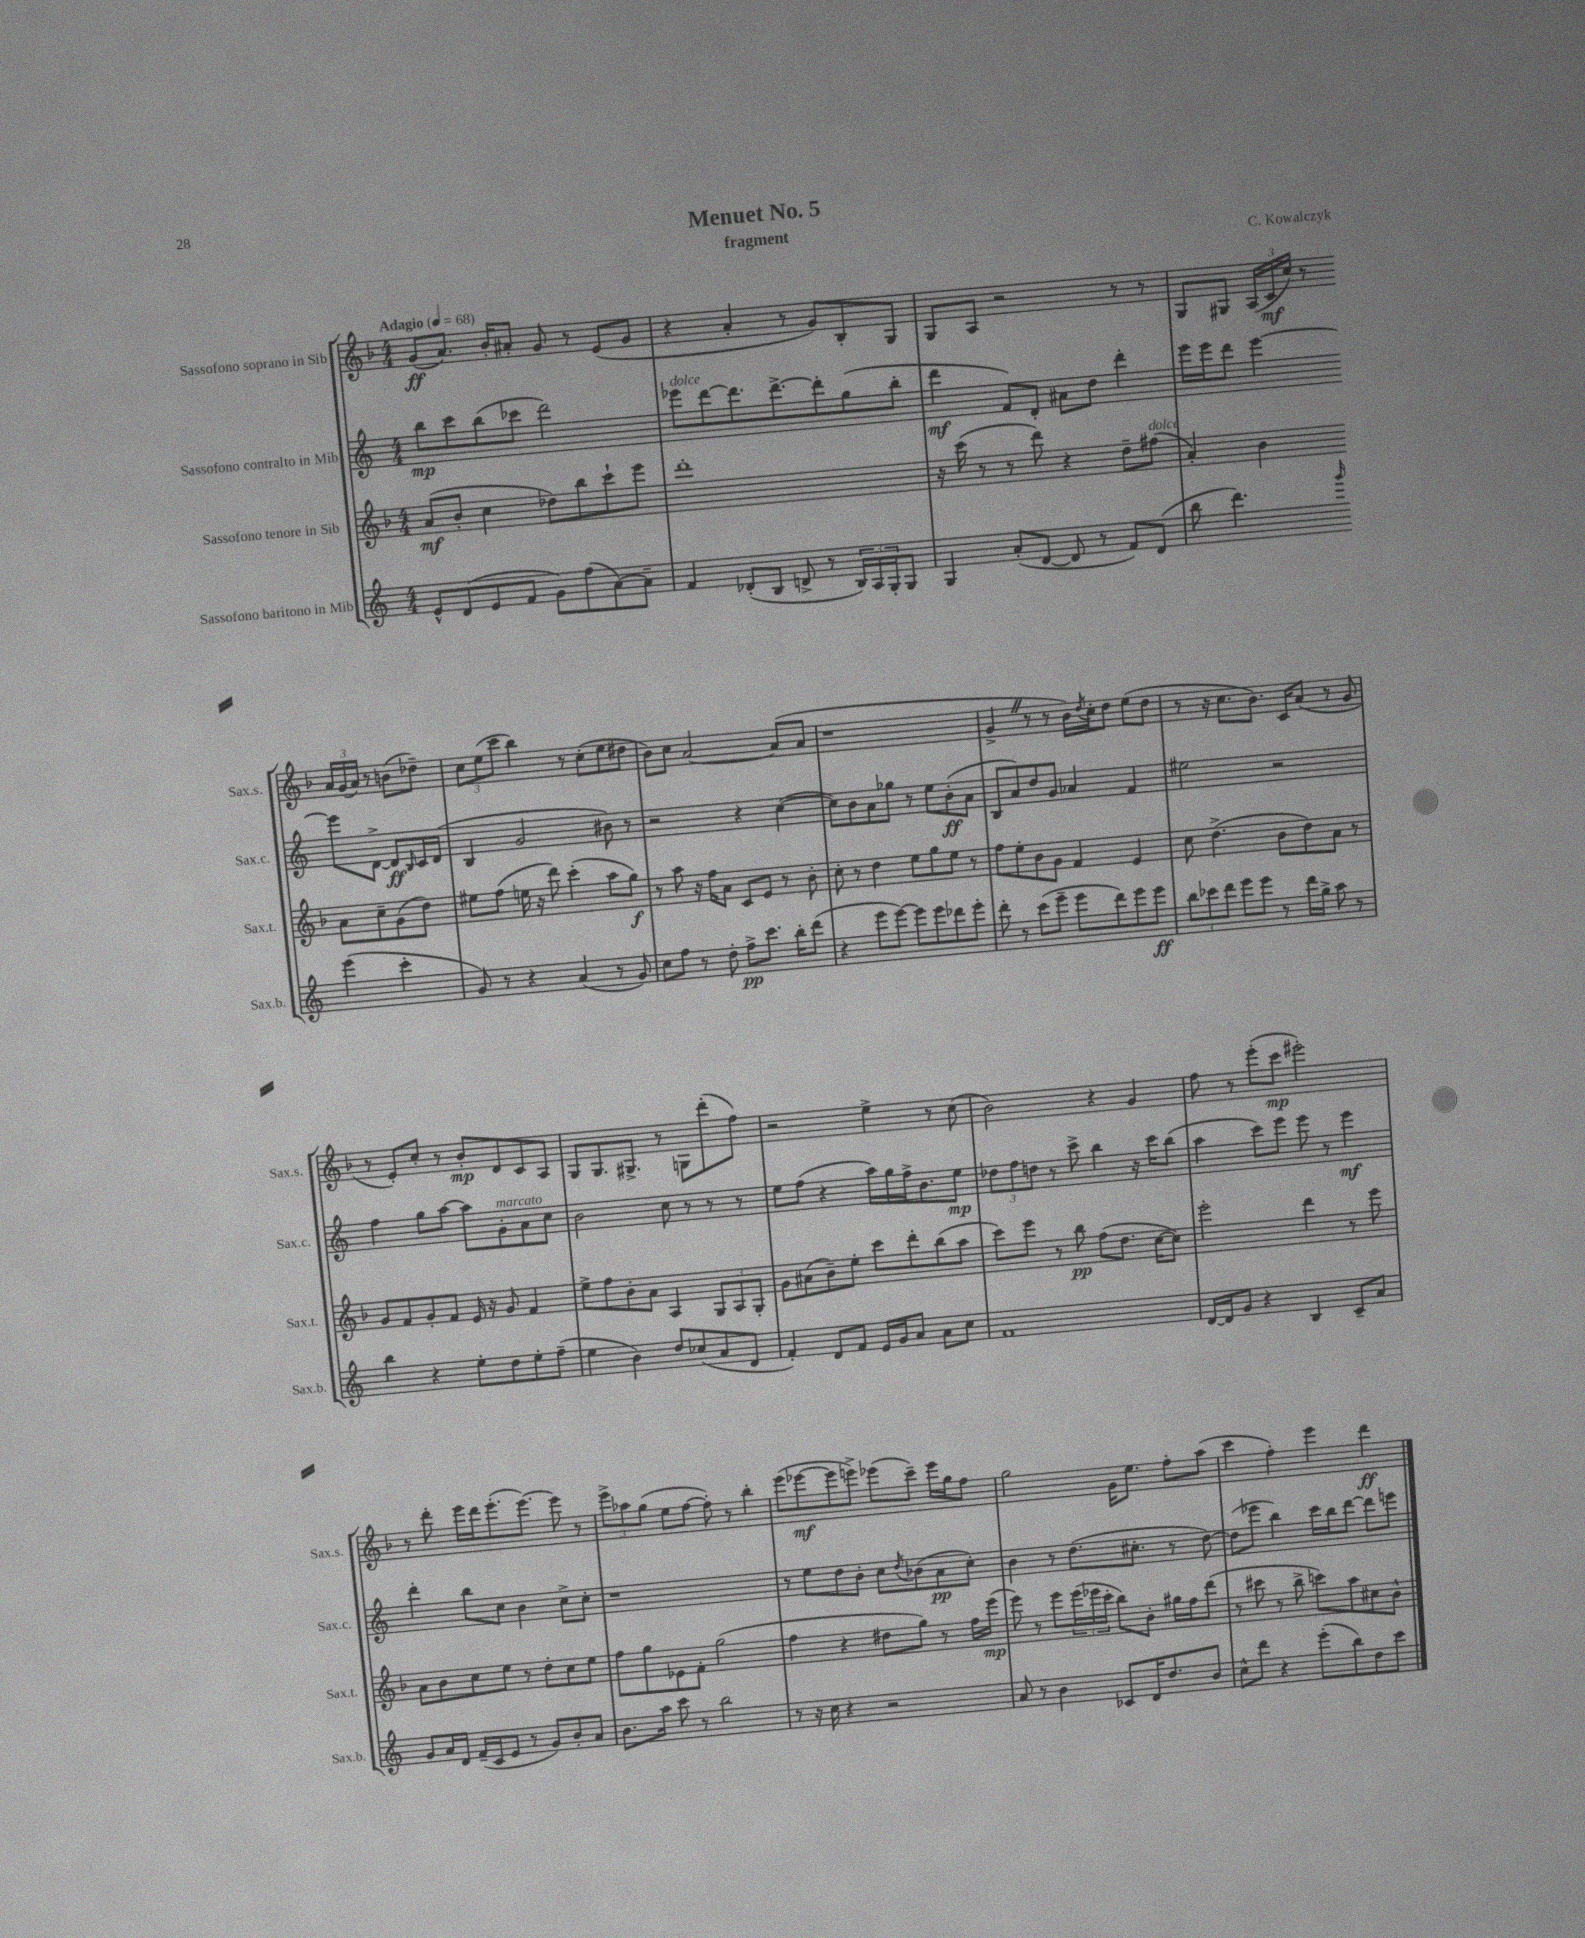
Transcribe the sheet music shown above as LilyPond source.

\header { title = "Menuet No. 5" composer = "C. Kowalczyk" subtitle = "fragment" }
<<
\new StaffGroup <<
\new Staff = "s0" \with { instrumentName = "Sassofono soprano in Sib" shortInstrumentName = "Sax.s." } {
    \clef treble \key f \major \numericTimeSignature \time 4/4 \tempo "Adagio" 4 = 68
    g'8\ff( a'8.) bes'16-. ais'8-. g'8 r8 e'8( g'8 |
    r4 a'4-. r8 g'8) bes8-. g8 |
    g8 a8 r2 r8 r8 |
    g8 gis8 \tuplet 3/2 { a16( c'16\mf c''16) } r8 \tuplet 3/2 { a'16 g'16( a'16) } r8 b'8( des''8--) |
    \tuplet 3/2 { c''8 e''8( c'''8 } bes''4) r8 c''8-.( e''8 dis''8 |
    bes'8) c''8 a'2~ a'8( a'8 |
    r1 |
    g'4-> \once \override BreathingSign.text = \markup { \musicglyph "scripts.caesura.straight" } \breathe r8 r8 bes'16) \acciaccatura { d''8 } c''16-. d''8 e''8( d''8 |
    r8 r16 c''8. bes'8.) c'16 a'8( r8 g'8 |
    r8 e'8-.) c''8-. r8 bes'8-.\mp d'8 c'8 a8 |
    g8 g8. gis8.-> r8 g8 d'''8-.( f''8) |
    r2 e''4-> r8 c''8( |
    bes'2) r4 g'4 |
    f''8 r8 e'''8-.( c'''8\mp eis'''2-.) |
    r8 d'''8-. e'''16 d'''16 e'''8.-.( e'''8.~) e'''8 r8 |
    \tuplet 3/2 { e'''8-> aes''8 g''8( } e''8 f''8~ f''8-.) r8 bes''4-. |
    e'''8( ees'''8~\mf ees'''8 e'''8->) ees'''8( c'''8--) ees'''16 g''16 f''8 |
    g''2 g'16 e''8. f''8-. a''8( |
    c'''4 f''4-.) e'''4 d'''4\ff \bar "|." |
}
\new Staff = "s1" \with { instrumentName = "Sassofono contralto in Mib" shortInstrumentName = "Sax.c." } {
    \clef treble \key c \major \numericTimeSignature \time 4/4
    b''8\mp c'''8 b''8( ces'''8 d'''2) |
    ees'''8^\markup { \italic "dolce" } d'''8~ d'''8. d'''8.~-> d'''8-. g''8( b''8-. |
    d'''4\mf f'8) d'8-. ais'8 d''8 d'''4-. |
    e'''16 e'''16 d'''8 e'''4~ e'''8 d'8~-> d'8\ff \grace { b16 } c'16 d'16( |
    b4 g'2 bis'8) r8 |
    r2 r4 c''4~( |
    c''8) b'8 a'8 ges''8 r8 e''8 b'8-.\ff( a'8 |
    b8 a'8) d''8 g'8 aes'4 f'4 |
    eis''2 r2 |
    f''4 g''8 a''8~ a''8 g'8-.^\markup { \italic "marcato" } a'8 c''8 |
    b'2 c''8 r8 r8 r8 |
    e''8 f''8( r4 a''16) g''16 f''16-> b'8. e''8\mp |
    \tuplet 3/2 { des''8 f''8 d''8 } r8 c'''8-> b''4 r16 c'''16 b''8( |
    a''4 c'''8) e'''8 e'''8 r8 e'''4\mf |
    d'''4-. b''8 c''8 b'4 c''8-> c''8-. |
    r1 |
    r8 e''8 d''8 b'8-. c''8 \acciaccatura { d''8 } bes'8( a'8\pp c''8-.) |
    b'4 r8 d''8.( cis''8.-. r8 d''8~) |
    d''8( ees'''8 b''4) c'''16 b''16 d'''8~ d'''8 e'''8 \bar "|." |
}
\new Staff = "s2" \with { instrumentName = "Sassofono tenore in Sib" shortInstrumentName = "Sax.t." } {
    \clef treble \key f \major \numericTimeSignature \time 4/4
    a'8\mf( bes'8-. c''4 des''8) bes''8 c'''8-! e'''8 |
    d'''1-. |
    r16 c'''16( r8 r8 d'''8) r4 d''8-- fis''8^\markup { \italic "dolce" }( |
    a'4-.) bes'4 a'8 c''8-- g'8( d''8) |
    eis''8 f''8( e''16 r16 d'''8) c'''4-.( a''8 g''8\f) |
    r8 a''8 r16 f''16 a'8 c'8 e'8 r8 bes'8-. |
    c''8-. r8 d''4 e''8 g''8 e''8 r8 |
    f''8 e''8-. bes'8 g'8 f'4 e'4 |
    c''8 d''4.->( bes'8 d''8) a'8 r8 |
    g'8 f'8 g'8-. f'8 e'16 r16 g'8 f'4 |
    e''8-> f''8 bes'8-. a'8 a4 \tuplet 3/2 { g8 a8 g8-. } |
    g'8 ais'8( bes'8--) e''8-. c'''8 d'''8-. bes''8( a''8 |
    c'''8) e'''8 r8 bes''8\pp f''8( d''8. c''16~ c''8) |
    e'''2-. d'''4 r8 e'''8 |
    a'8 bes'8 c''8 e''8 r8 d''8-. c''8 e''8 |
    f''8 g''8 ees'8 f'8-. g''2( |
    f''4 r4 dis''8 g''8) r8 f''16 e'''16\mp( |
    e'''8) r8 e'''8 \tuplet 3/2 { e'''16( ees'''16 c'''16-. } bes''8) bes'8-. gis''16 f''16 d'''8( |
    r8 cis'''8 r8 bes''8-> c'''8) a''8 cis''8 bes'8-^ \bar "|." |
}
\new Staff = "s3" \with { instrumentName = "Sassofono baritono in Mib" shortInstrumentName = "Sax.b." } {
    \clef treble \key c \major \numericTimeSignature \time 4/4
    e'8-^ d'8( e'8 f'8 g'8) f''8( a'8~) a'8-- |
    f'4 des'8-.( b8 d'8-> r8 \tuplet 3/2 { b16) a16 g16-. } g8 |
    g4 a'8-.( d'8~ d'8 r8 f'8) d'8( |
    b''8 d'''4.) \grace { g'''16 } e'''4( c'''4-. |
    g'8) r8 r4 a'4( r8 g'8) |
    c''8 f''8 r8 d''8-. f''8->\pp c'''8. b''16-. d'''8( |
    r4 e'''8 e'''8~) e'''8 e'''8 des'''8 e'''8-. |
    d'''8-. r8 c'''8( e'''8-- e'''8 d'''8) e'''8 e'''8\ff |
    \tuplet 3/2 { b''8 ces'''8 d'''8 } e'''8 e'''8 r8 d'''16 g''16-> a''8 r8 |
    b''4 r4 e''8-. d''8 e''8-. f''8--( |
    e''4 b'4) d''8 ces''8( a'8 d'8 |
    f'4-.) d'8 f'8 e'16 g'16 a'8 a'8 c''8 |
    f'1 |
    d'16~ d'16 g'8 r4 b4 c'8-- a'8 |
    g'8 a'16 d'16 f'16--( c'16 e'8 r8 g'8) b'8-. a'8 |
    b'8. a''16 c'''8 r8 b''2 |
    r8 r16 c''16 r4 r2 |
    a'8 r8 b'4 ces'8 d'16 d''8. b'8 |
    c''8-^ d'''8 r4 e'''8-.( b''8) d''8 c'''8 \bar "|." |
}
>>
>>
\layout { \context { \Score \remove "Bar_number_engraver" } }
